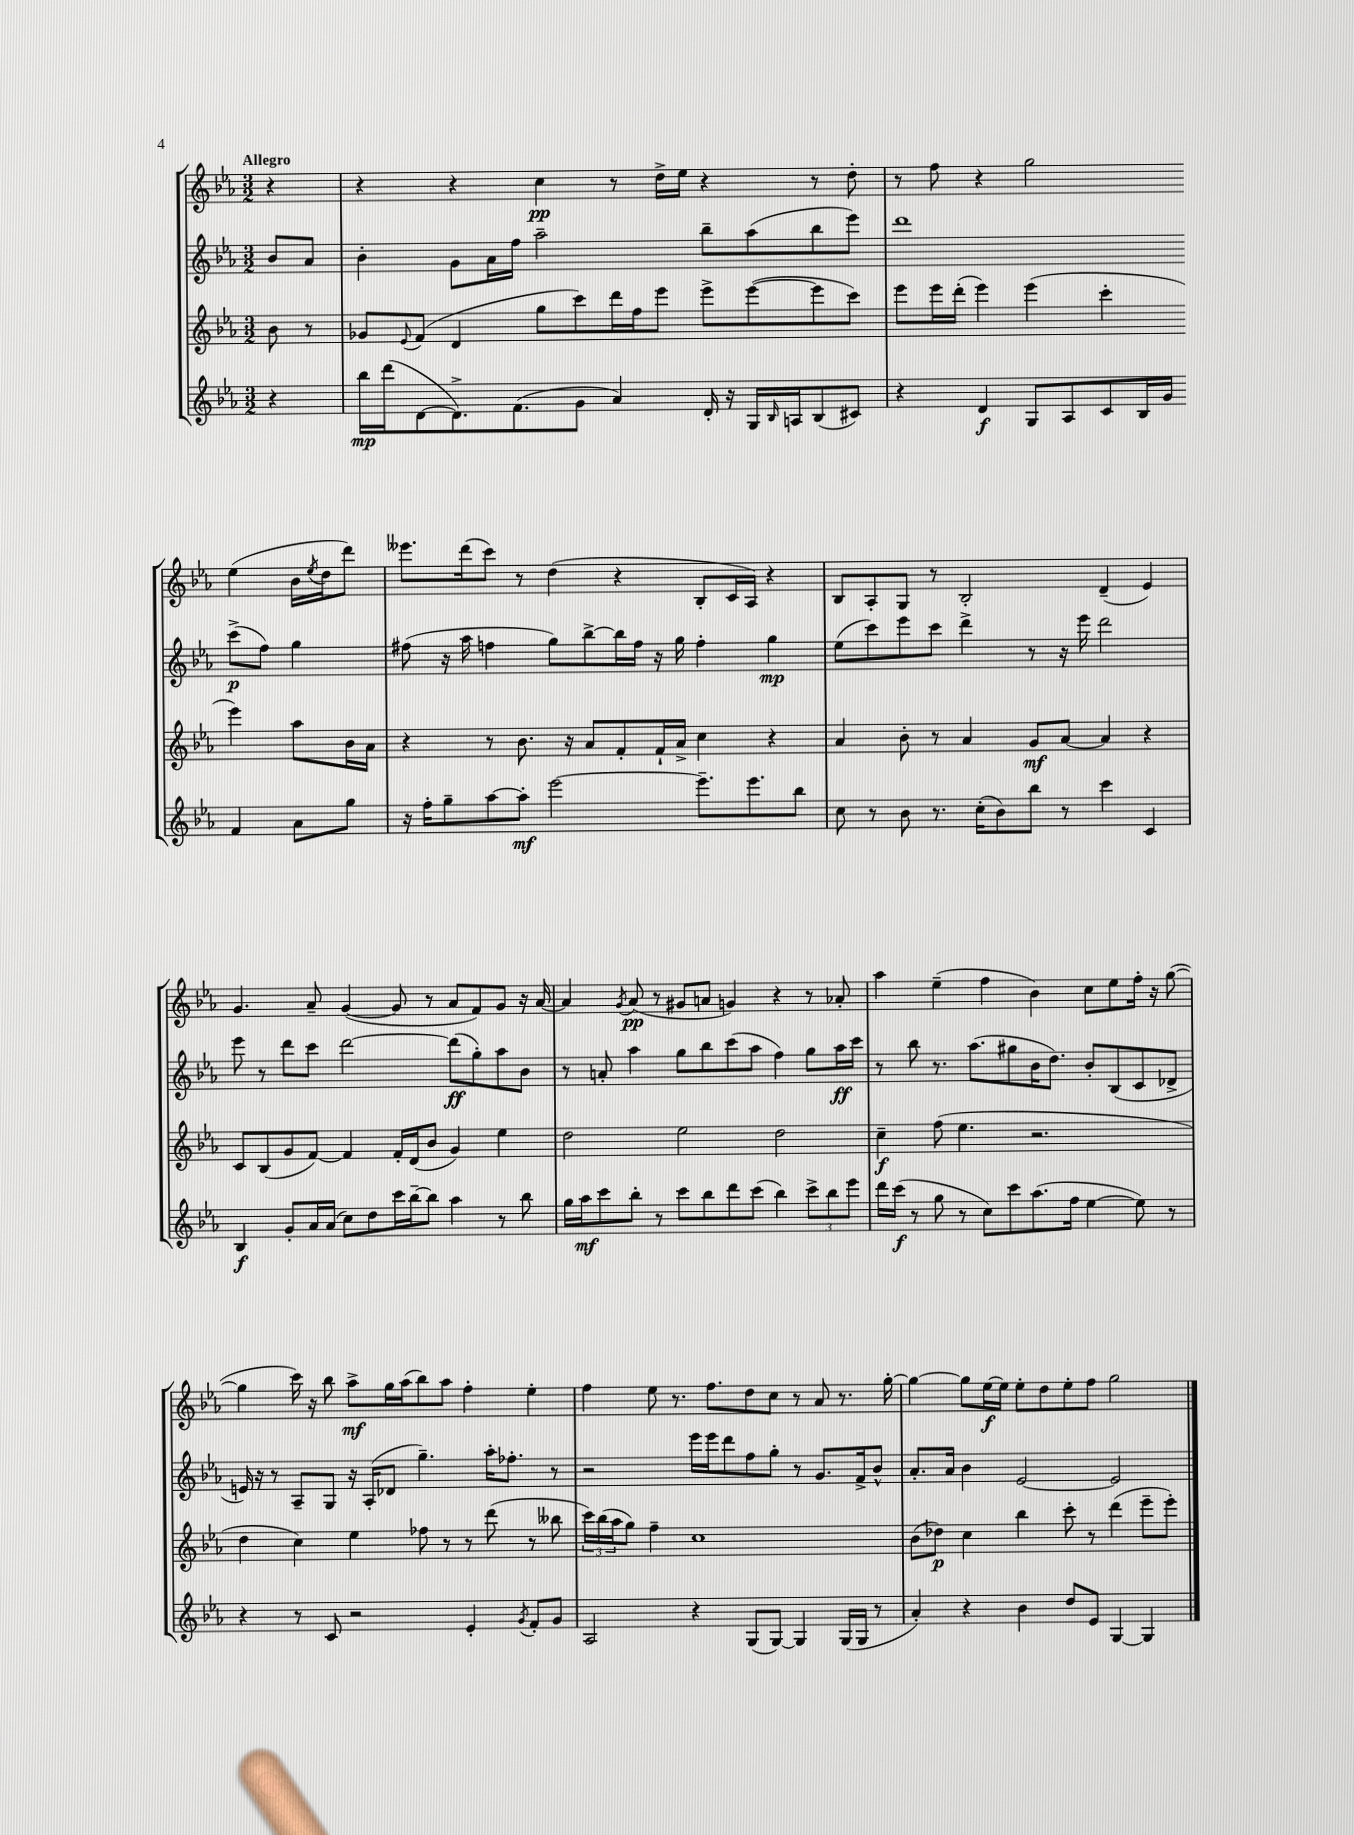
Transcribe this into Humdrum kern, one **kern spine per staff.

**kern	**kern	**kern	**kern
*staff4	*staff3	*staff2	*staff1
*clefG2	*clefG2	*clefG2	*clefG2
*k[b-e-a-]	*k[b-e-a-]	*k[b-e-a-]	*k[b-e-a-]
*M3/2	*M3/2	*M3/2	*M3/2
4r	8b-\	8b-/L	4r
.	8r	8a-/J	.
=	=	=	=
16bb-\LL	8g-/L	4b-'\	4r
(16ddd\J	.	.	.
.	8qqe-/	.	.
[8d\	(8f/J	.	.
8.d^\])	4d/	8g\L	4r
.	.	16a-\L	.
(8.f\	.	16ff\JJ	.
.	8gg\L	2aa-~\	4cc\
8g\J	8ccc\)	.	.
4a-/)	16ddd\L	.	8r
.	16ff\J	.	.
.	8eee-\J	.	16dd^\LL
.	.	.	16ee-\JJ
16d'/	8eee-^\L	8bb-~\L	4r
16r	.	.	.
16G/LL	([8eee-\	(8aa-\	.
16qqB-/	.	.	.
16A/J	.	.	.
(8B-/	8eee-\]	8bb-\	8r
8c#/J)	8ccc\J)	8eee-\J)	8dd'\
=	=	=	=
4r	8eee-\L	1ddd	8r
.	16eee-\L	.	8ff\
.	(16ddd'\JJ	.	.
4d/	4eee-\)	.	4r
8G/L	(4eee-\	.	2gg\
8A-/	.	.	.
8c/	4ccc'\	.	.
16B-/L	.	.	.
16g/JJ	.	.	.
4f/	4eee-\)	(8ccc^\L	(4ee-\
.	.	8ff\J)	.
8a-\L	8aa-\L	4gg\	16b-\LL
.	.	.	8qee-/
.	.	.	16dd\J
8gg\J	16b-\L	.	8ddd\J)
.	16a-\JJ	.	.
=	=	=	=
16r	4r	(8ff#\	8.eee--\L
16ff'\LK	.	.	.
8gg~\	.	16r	.
.	.	16aa-\	(16ddd\k
[8aa-\	8r	4ff\	8ccc\J)
8aa-'\]J	8.b-\	.	8r
[2eee-\	.	8gg\L)	(4dd\
.	16r	.	.
.	8a-/L	[8bb-^\	.
.	8f'/	16bb-\]L	4r
.	.	16ff\JJ	.
.	16f`/L	16r	.
.	16a-^/JJ	16gg\	.
8.eee-~\]L	4cc\	4ff'\	8B-'/L
.	.	.	16c/L
8.eee-\	.	.	16A-/JJ)
.	4r	4gg\	4r
8bb-\J	.	.	.
=	=	=	=
8cc\	4a-/	(8ee-\L	8B-/L
8r	.	8ccc\)	8A-'/
8b-\	8b-'\	8eee-\	8G/J
8.r	8r	8ccc\J	8r
.	4a-/	4ddd^\	2B-'/
(16cc'\LK	.	.	.
8b-\)	.	.	.
8bb-\J	8g/L	8r	.
8r	[8a-/J	16r	.
.	.	16eee-\	.
4ccc\	4a-/]	2ddd\	(4d~/
4c/	4r	.	4e-/)
=	=	=	=
4B-/	8c/L	8eee-\	4.g/
.	(8B-/	8r	.
8g'/L	8g/	8ddd\L	.
16a-/L	[8f/J)	8ccc\J	8a-~/
(16a-/JJ	.	.	.
8cc\L)	4f/]	[2ddd\	([4g/
8dd\	.	.	.
16ccc\L	16f'/LL	.	8g/]
[16bb-~\J	(16d/J	.	.
8bb-\]J	8b-/J	.	8r
4aa-\	4g/)	(8ddd\]L	8a-/L
.	.	8gg'\)	8f/)
8r	4ee-\	8aa-\	8g/J
8bb-\	.	8b-\J	16r
.	.	.	[16a-/
=	=	=	=
16gg\LL	2dd\	8r	4a-/]
16aa-\J	.	.	.
8ccc\	.	8a'/	.
.	.	.	8qg/
8bb-'\J	.	4aa-\	(8a-/
8r	.	.	8r
8ccc\L	2ee-\	8gg\L	8g#/L
8bb-\	.	8bb-\	8a/J
8ddd\	.	(8ccc\	4g/)
(8ccc\J	.	8aa-\J	.
4bb-\)	2dd\	4ff\)	4r
12ccc^\L	.	8gg\L	8r
12bb-\	.	.	.
.	.	16aa-\L	8a-'/
12eee-\J	.	.	.
.	.	16ccc\JJ	.
=	=	=	=
16ddd\LL	4cc~\	8r	4aa-\
(16ccc\JJ	.	.	.
8r	.	8bb-\	.
8gg\	(8ff\	8.r	(4ee-~\
8r	4.ee-\	.	.
.	.	(8.aa-\L	.
8cc\L)	.	.	4ff\
8ccc\	.	8gg#\	.
(8.aa-\	2.r	16b-\K	4b-\)
.	.	8.dd\J)	.
16ff\Jk	.	.	.
[4ee-\	.	8b-'/L	8cc\L
.	.	(8B-/	8ee-\
8ee-\])	.	8c/	16ff'\Jk
.	.	.	16r
8r	.	8d-^/J	([8gg\
=	=	=	=
4r	4dd\	16e/)	4gg\]
.	.	16r	.
.	.	8r	.
8r	4cc\)	8A-~/L	16ccc\)
.	.	.	16r
8c/	.	8G/J	8bb-\
2r	4ee-\	16r	8aa-^\L
.	.	(16A-'/LK	.
.	.	8d-/J	16gg\L
.	.	.	(16aa-\J
.	8ff-\	4.gg~\)	8bb-\)
.	8r	.	8aa-\J
4e-'/	8r	.	4ff'\
.	(8ddd\	16aa-'\LK	.
.	.	8.ff-'\J	.
8qg/	.	.	.
8f'/L	8r	.	4ee-'\
8g/J	8bb--\	8r	.
=	=	=	=
2A-/	24ccc\LL)	2r	4ff\
.	(24bb-\	.	.
.	24aa-\J	.	.
.	8gg\J)	.	.
.	4ff~\	.	8ee-\
.	.	.	8.r
4r	1cc	16eee-\LL	.
.	.	16eee-\J	8.ff\L
.	.	8ddd\	.
(8G/L	.	8ff\	8dd\
[8G/J)	.	8gg'\J	8cc\J
4G/]	.	8r	8r
.	.	8.g/L	8a-/
(16G/LL	.	.	8.r
16G/JJ	.	16f^/k	.
8r	.	8b-^^/J	.
.	.	.	[16gg'\
=	=	=	=
4a-'/)	(8b-\L	8.a-'/L	4gg\_
.	8dd-\J)	.	.
.	.	16a-/Jk	.
4r	4cc\	4b-\	8gg\]L
.	.	.	[16ee-\L
.	.	.	16ee-\]JJ
4b-\	4bb-\	[2e-/	8ee-'\L
.	.	.	8dd\
8dd/L	8ccc'\	.	8ee-'\
8e-/J	8r	.	8ff\J
[4G/	(4ddd\	2e-/]	2gg\
4G/]	8eee-~\L	.	.
.	8eee-'\J)	.	.
==	==	==	==
*-	*-	*-	*-
